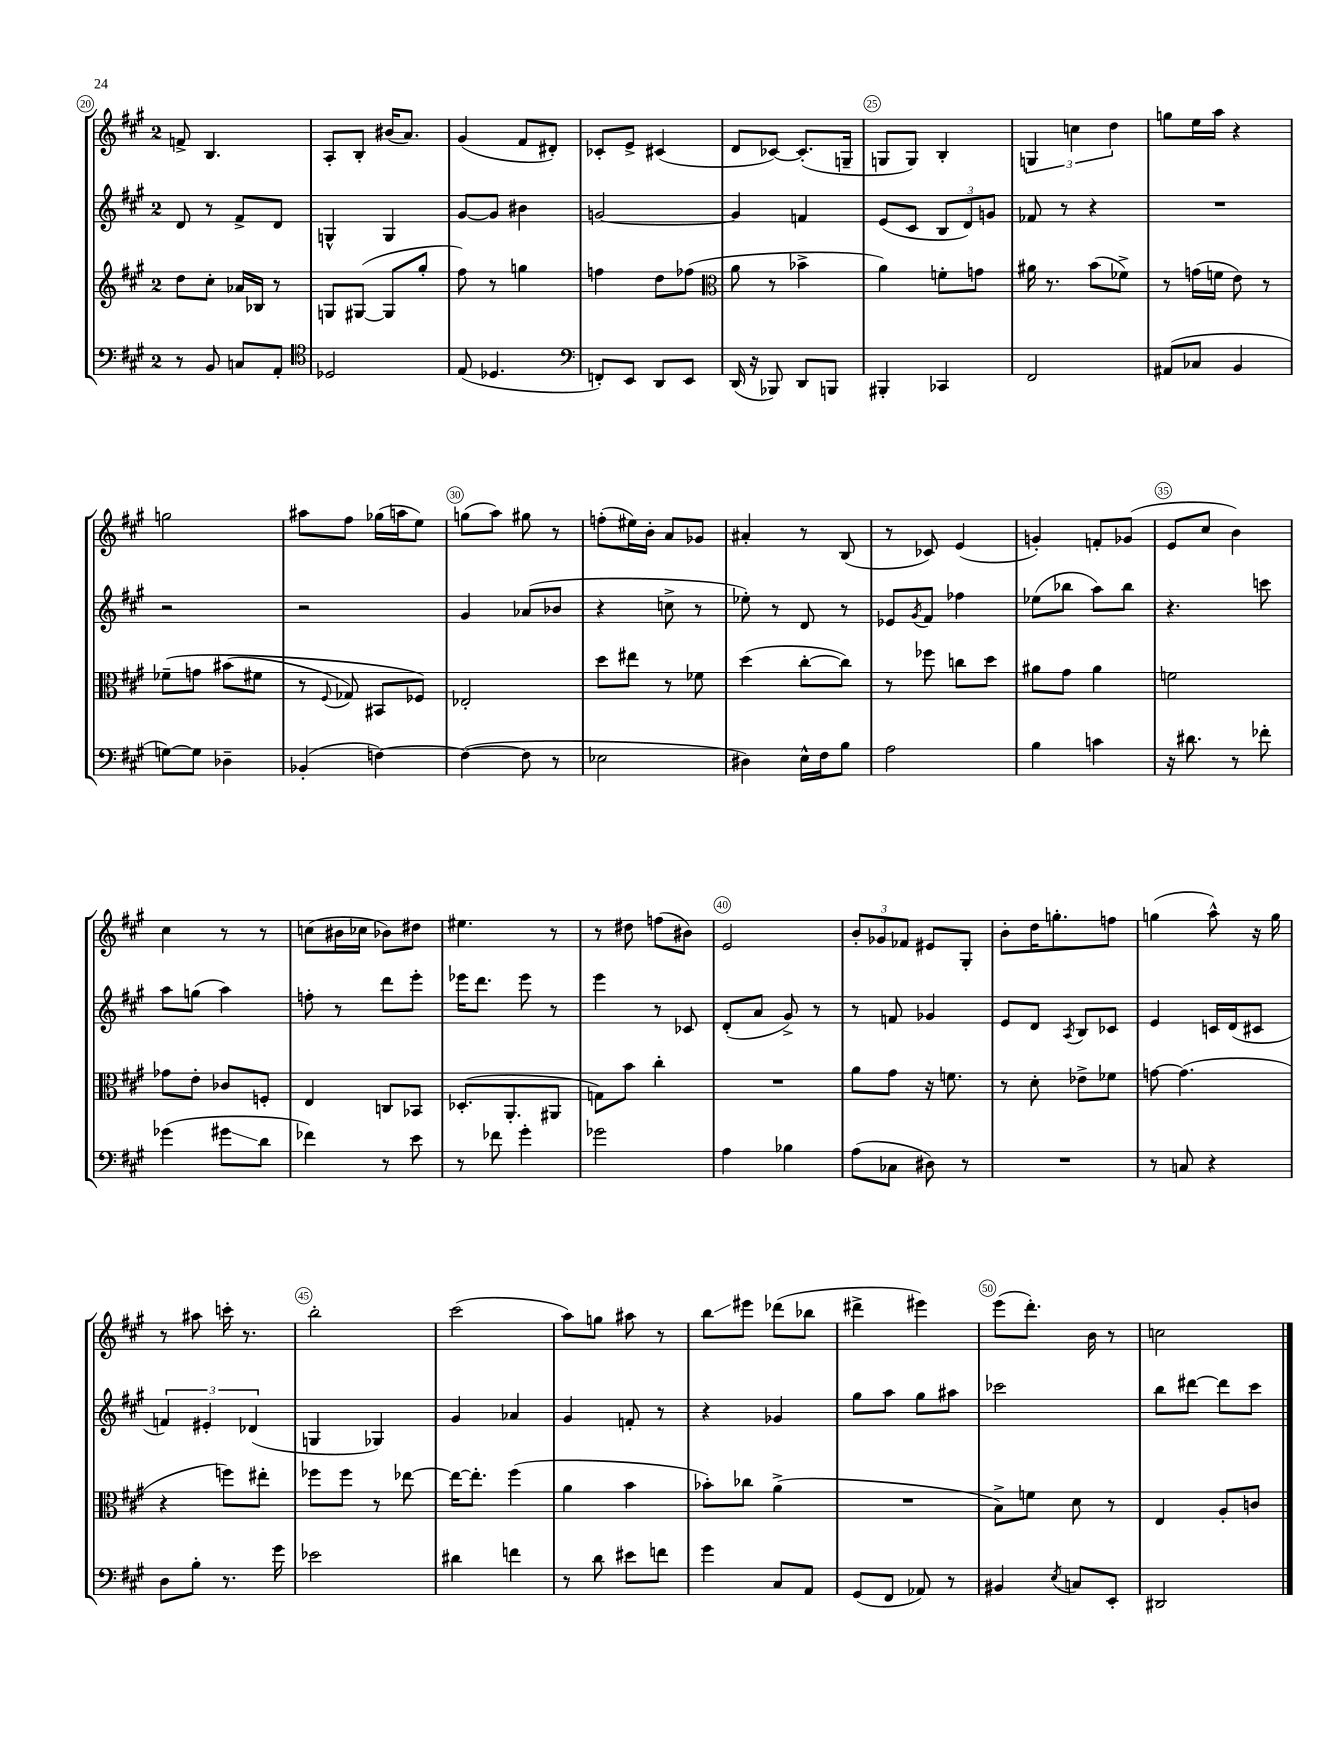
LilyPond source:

<<
\new StaffGroup <<
\new Staff = "s0" {
    \clef treble \key a \major \once \override Staff.TimeSignature.style = #'single-digit \time 2/4
    f'8-> b4. |
    a8-. b8-. bis'16( a'8.) |
    gis'4( fis'8 dis'8-.) |
    ces'8-. e'8-> cis'4( |
    d'8 ces'8~) ces'8.-.( g16-- |
    g8 g8) b4-. |
    \tuplet 3/2 { g4 c''4 d''4 } |
    g''8 e''16 a''16 r4 |
    g''2 |
    ais''8 fis''8 ges''16( a''16 e''8) |
    g''8( a''8) gis''8 r8 |
    f''8-.( eis''16) b'16-. a'8 ges'8 |
    ais'4-. r8 b8( |
    r8 ces'8) e'4( |
    g'4-.) f'8-. ges'8( |
    e'8 cis''8 b'4) |
    cis''4 r8 r8 |
    c''8( bis'16 ces''16 bes'8) dis''8 |
    eis''4. r8 |
    r8 dis''8 f''8( bis'8) |
    e'2 |
    \tuplet 3/2 { b'8-. ges'8 fes'8 } eis'8 gis8-. |
    b'8-. d''16 g''8.-. f''8 |
    g''4( a''8-^) r16 g''16 |
    r8 ais''8 c'''16-. r8. |
    b''2-. |
    cis'''2( |
    a''8) g''8 ais''8 r8 |
    b''8\glissando eis'''8 des'''8( bes''8 |
    dis'''4-> eis'''4) |
    e'''8( d'''8.-.) b'16 r8 |
    c''2 \bar "|." |
}
\new Staff = "s1" {
    \clef treble \key a \major \once \override Staff.TimeSignature.style = #'single-digit \time 2/4
    d'8 r8 fis'8-> d'8 |
    g4-^ g4 |
    gis'8~ gis'8 bis'4 |
    g'2~ |
    g'4 f'4 |
    e'8( cis'8 \tuplet 3/2 { b8 d'8) g'8 } |
    fes'8 r8 r4 |
    R2 |
    r2 |
    r2 |
    gis'4 aes'8( bes'8 |
    r4 c''8-> r8 |
    ees''8-.) r8 d'8 r8 |
    ees'8 \acciaccatura { gis'8 } fis'8 fes''4 |
    ees''8( bes''8 a''8) bes''8 |
    r4. c'''8 |
    a''8 g''8( a''4) |
    f''8-. r8 d'''8 e'''8-. |
    ees'''16 d'''8. ees'''8 r8 |
    e'''4 r8 ces'8 |
    d'8-.( a'8 gis'8->) r8 |
    r8 f'8 ges'4 |
    e'8 d'8 \acciaccatura { a8 } b8 ces'8 |
    e'4 c'16 d'16( cis'8 |
    \tuplet 3/2 { f'4) eis'4-. des'4( } |
    g4 ges4) |
    gis'4 aes'4 |
    gis'4 f'8-. r8 |
    r4 ges'4 |
    gis''8 a''8 gis''8 ais''8 |
    ces'''2 |
    b''8 dis'''8~ dis'''8 cis'''8 \bar "|." |
}
\new Staff = "s2" {
    \clef treble \key a \major \once \override Staff.TimeSignature.style = #'single-digit \time 2/4
    d''8 cis''8-. aes'16 bes16 r8 |
    g8 gis8~( gis8 gis''8-. |
    fis''8) r8 g''4 |
    f''4 d''8 fes''8( |
    \clef alto a'8 r8 bes'4-> |
    a'4) f'8-. g'8 |
    ais'16 r8. b'8( fes'8->) |
    r8 g'16( f'16 e'8) r8 |
    fes'8--\( g'8 bis'8( fis'8 |
    r8 \appoggiatura { fis8 } ges8) bis,8 fes8\) |
    ees2-. |
    d''8 eis''8 r8 fes'8 |
    d''4( cis''8~-. cis''8) |
    r8 fes''8 c''8 d''8 |
    ais'8 gis'8 ais'4 |
    f'2 |
    ges'8 e'8-. ces'8 f8-. |
    e4 c8 bes,8 |
    des8.-.( a,8.-. ais,8 |
    g8) b'8 cis''4-. |
    R2 |
    a'8 gis'8 r16 f'8. |
    r8 d'8-. ees'8-> fes'8 |
    g'8~ g'4.( |
    r4 f''8) eis''8-. |
    fes''8 fes''8 r8 ees''8~ |
    ees''16~ ees''8.-. fis''4( |
    a'4 b'4 |
    bes'8-.) ces''8 a'4->( |
    R2 |
    b8->) f'8 d'8 r8 |
    e4 a8-. c'8 \bar "|." |
}
\new Staff = "s3" {
    \clef bass \key a \major \once \override Staff.TimeSignature.style = #'single-digit \time 2/4
    r8 b,8 c8 a,8-. |
    \clef tenor des2 |
    e8( des4. |
    \clef bass f,8-.) e,8 d,8 e,8 |
    d,16( r16 bes,,8) d,8 b,,8 |
    bis,,4-. ces,4 |
    fis,2 |
    ais,8( ces8 b,4 |
    g8~) g8 des4-- |
    bes,4-.( f4~) |
    f4~( f8 r8 |
    ees2 |
    dis4) e16-^ fis16 b8 |
    a2 |
    b4 c'4 |
    r16 dis'8. r8 fes'8-. |
    ges'4( gis'8\glissando d'8 |
    fes'4) r8 e'8 |
    r8 fes'8 gis'4-. |
    ges'2 |
    a4 bes4 |
    a8( ces8 dis8) r8 |
    R2 |
    r8 c8 r4 |
    d8 b8-. r8. gis'16 |
    ees'2 |
    dis'4 f'4 |
    r8 d'8 eis'8 f'8 |
    gis'4 cis8 a,8 |
    gis,8( fis,8 aes,8) r8 |
    bis,4 \acciaccatura { e8 } c8 e,8-. |
    dis,2 \bar "|." |
}
>>
>>
\layout { \context { \Score currentBarNumber = #20 \override BarNumber.break-visibility = ##(#f #t #t) barNumberVisibility = #(every-nth-bar-number-visible 5) \override BarNumber.stencil = #(make-stencil-circler 0.1 0.3 ly:text-interface::print) } }
